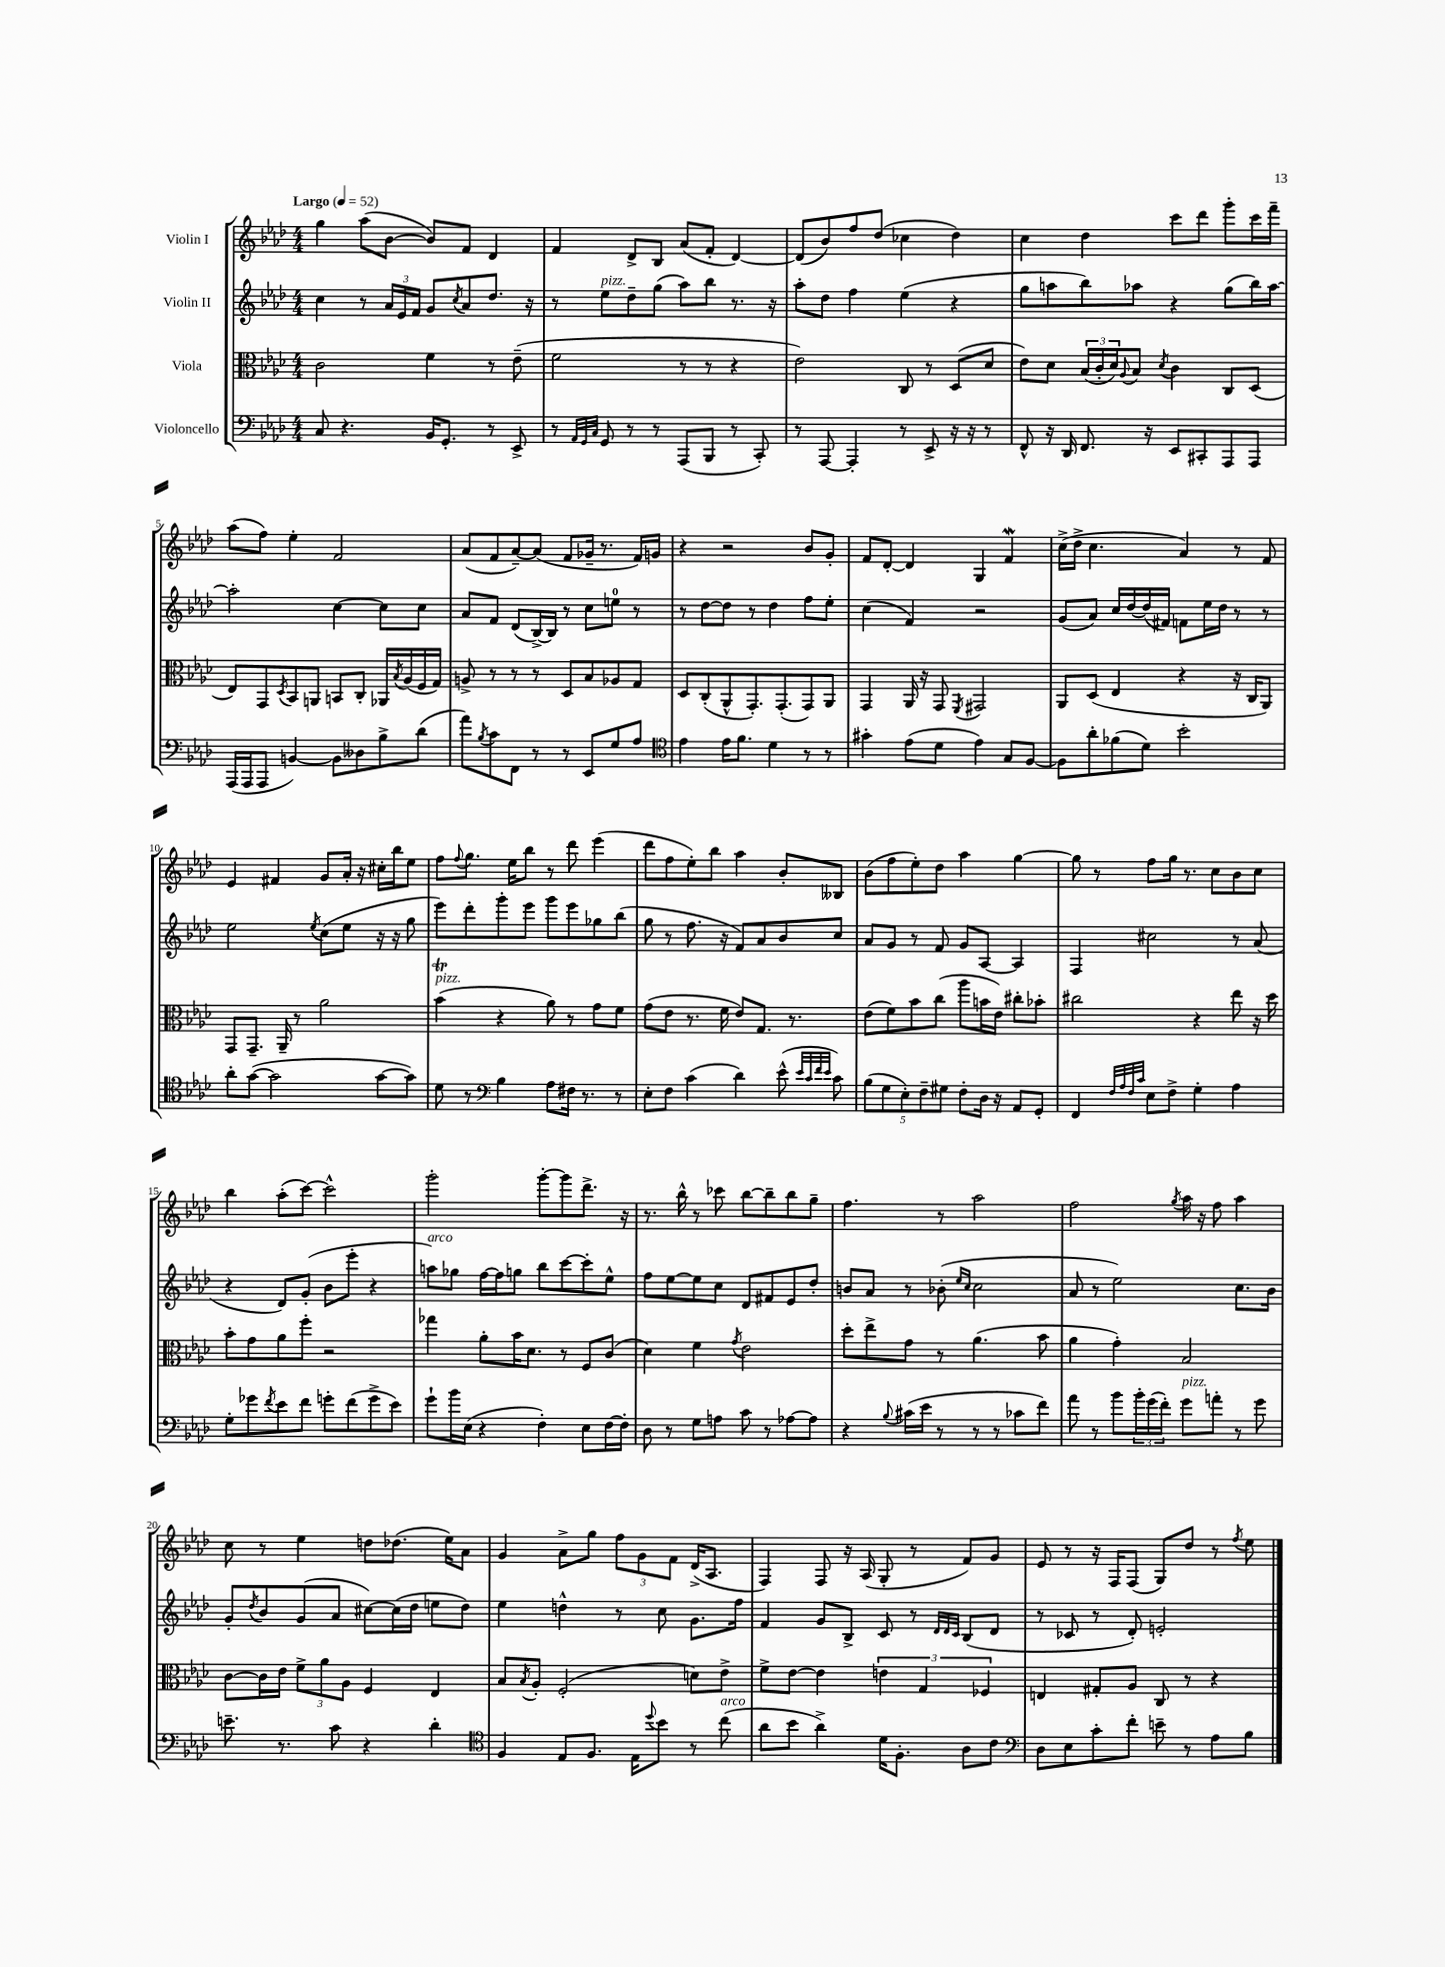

**kern	**kern	**kern	**kern
*part4	*part3	*part2	*part1
*staff4	*staff3	*staff2	*staff1
*I"Violoncello	*I"Viola	*I"Violin II	*I"Violin I
*clefF4	*clefC3	*clefG2	*clefG2
*k[b-e-a-d-]	*k[b-e-a-d-]	*k[b-e-a-d-]	*k[b-e-a-d-]
*M4/4	*M4/4	*M4/4	*M4/4
*MM52	*MM52	*MM52	*MM52
=1	=1	=1	=1
!	!	!	!LO:TX:a:B:t=Largo
8C/	2c\	4cc\	4gg\
4.r	.	.	.
.	.	8r	(8aa-\L
.	.	24a-/LL	[8b-\J
.	.	24e-/	.
.	.	24f/JJ	.
16BB-/KL	4f\	8g/L	8b-/L])
8.GG'/J	.	.	.
.	.	8qcc/	.
.	.	8a-/	8f/J
8r	8r	8.dd-/J	4d-/
8EE-^/	(8e-~\	.	.
.	.	16r	.
=2	=2	=2	=2
8r	2f\	8r	4f/
32qqAA-/LLL	.	.	.
32qqGG/	.	.	.
32qqC/JJJ	.	.	.
!	!	!LO:TX:a:i:t=pizz.	!
8GG/	.	8ee-\L	.
8r	.	8dd-~\	8d-^/L
8r	.	(8gg\J	8B-/J
(8AAA-/L	8r	8aa-\L)	(8a-/L
8BBB-/J	8r	8bb-\J	8f'/J
8r	4r	8.r	[4d-/)
8CC'/)	.	.	.
.	.	16r	.
=3	=3	=3	=3
8r	2e-\)	8aa-'\L	(8d-/L]
[8AAA-/	.	8dd-\J	8b-/)
4AAA-'/]	.	4ff\	8ff/
.	.	.	(8dd-/J
8r	8C/	(4ee-\	4cc-X\
8EE-^/	8r	.	.
16r	(8D-/L	4r	4dd-\)
16r	.	.	.
8r	8d-/J	.	.
=4	=4	=4	=4
8FF^^/	8e-\L)	8gg\L	4cc\
16r	8d-\J	8aan\	.
16DD-/	.	.	.
8.FF/	(24B-/LL	8bb-\)	4dd-\
.	24c'/	.	.
.	24d-/J)	.	.
.	8qqA-/	.	.
.	8B-/J	8aa-X\J	.
16r	.	.	.
.	8qd-/	.	.
8EE-/L	4c\	4r	8ccc\L
8CC#X'/	.	.	8ddd-\J
8AAA-/	8C/L	(8gg\L	8ggg'\L
8AAA-/J	(8D-/J	16bb-\L)	16ccc\L
.	.	[16aa-\JJ	16fff~\JJ
!!LO:LB:g=z
=5	=5	=5	=5
(16AAA-/LL	8E-/L)	2aa-'\]	(8aa-\L
16AAA-/J	.	.	.
8AAA-/J	8GG/	.	8ff\J)
.	8qD-/	.	.
[4BBn/)	8BB-/	.	4ee-'\
.	8AAn/J	.	.
8BB\L]	8BBn/L	[4cc\	2f/
8D--X\	8C'/J	.	.
8B-^\	16AA-X/LL	8cc\L]	.
.	8qB-/	.	.
.	(16A-/	.	.
(8d-\J	16F/	8cc\J	.
.	16G/JJ)	.	.
=6	=6	=6	=6
8a-\L)	8An^/	8a-/L	(8a-/L
8qB-/	.	.	.
8c\	8r	8f/J	8f/
8FF\J	8r	(8d-/L	[8a-~/)
8r	8r	[16B-^/L)	(8a-/J]
.	.	16B-/JJ]	.
8r	8D-/L	8r	8f/L
8EE-/L	8B-/	8cc\L	16g-X~/Jk
.	.	.	8.r
8G/	8A-X/	8een\J	.
8A-/J	8G/J	8r	16f/LL)
.	.	.	16gn/JJ
=7	=7	=7	=7
*clefC4	*	*	*
4e-\	8D-/L	8r	4r
.	(8C'/	[8dd-\L	.
16e-\KL	8AA-^^/	8dd-\J]	2r
8.f\J	.	.	.
.	8.GG'/)	8r	.
4d-\	.	4dd-\	.
.	(8.GG'/	.	.
8r	8GG/)	8ff\L	8b-/L
8r	8AA-/J	8ee-'\J	8g'/J
=8	=8	=8	=8
4g#X'\	4GG/	(4cc\	8f/L
.	.	.	[8d-'/J
(8e-\L	16AA-/	4f/)	4d-/]
.	16r	.	.
8d-\J	8GG/	.	.
.	8qFF/	.	.
4e-\)	2GG#X/	2r	4G/
8G/L	.	.	4fW/
[8F/J	.	.	.
=9	=9	=9	=9
8F\L]	8AA-/L	(8g/L	(16cc^\LL
.	.	.	16dd-^\JJ
8a-'\	(8D-/J	8a-/J)	4.cc\
(8f-X\	4E-/	16cc/LL	.
.	.	[16dd-/	.
8d-\J)	.	(16dd-/]	.
.	.	16f#X/JJ)	.
2b-'\	4r	8fn\L	4a-/)
.	.	16ee-\L	.
.	.	16dd-\JJ	.
.	16r	8r	8r
.	16C/KL	.	.
.	8AA-/J)	8r	8f/
!!LO:LB:g=z
=10	=10	=10	=10
8a-'\L	8GG/L	2ee-\	4e-/
([8g\J	8.GG~/J	.	.
2g\]	.	.	4f#X/
.	16AA-~/	.	.
.	8r	.	.
.	.	8qee-/	.
.	2a-\	(8cc\L	8g/L
.	.	8ee-\J	16a-'/Jk
.	.	.	16r
[8g\L	.	16r	16cc#X'\LL
.	.	16r	16bb-\J
8g\J])	.	8gg\	8ee-\J
=11	=11	=11	=11
!	!LO:TX:a:i:t=pizz.	!	!
8d-\	(4b-T\	8eee-\L)	8ff\L
.	.	.	8qqff/
8r	.	8ddd-'\	8.gg\J
*clefF4	*	*	*
4B-\	4r	8ggg'\	.
.	.	.	16ee-\KL
.	.	8eee-\J	8bb-\J
8A-\L	8a-\)	8ggg\L	8r
16F#X\Jk	8r	8eee-\	8ddd-\
8.r	.	.	.
.	8g\L	8gg-X\	(4eee-\
8r	8f\J	(8bb-\J	.
=12	=12	=12	=12
8E-'\L	(8g\L	8gg\	8ddd-\L
8F\J	8e-\J	8r	8ff\
(4c\	8.r	8.ff\	8ee-'\)
.	.	.	8bb-\J
.	16f\	16r	.
4d-\)	8e-/L)	8f/L)	4aa-\
.	8.G/J	8a-/	.
(8e-^^\	.	8b-/	8b-'/L
.	8.r	.	.
32qqe-/LLL	.	.	.
32qqc/	.	.	.
32qqf/	.	.	.
32qqe-/JJJ	.	.	.
8c\)	.	8cc/J	8B--X/J
=13	=13	=13	=13
(10B-\L	(8e-\L	8a-/L	(8b-\L
10G\	.	.	.
.	8f\)	8g/J	8ff\
10E-'\)	.	.	.
.	8b-\	8r	8ee-'\)
10F~\	.	.	.
.	(8cc\J	8f/	8dd-\J
10G#X\J	.	.	.
8F'\L	8aa-\L	8g/L	4aa-\
16D-\Jk	16bn\L	[8A-/J	.
16r	16e-\JJ)	.	.
8AA-/L	8cc#X'\L	4A-/]	[4gg\
8GG'/J	8b-X'\J	.	.
=14	=14	=14	=14
4FF/	2cc#X\	4F/	8gg\]
.	.	.	8r
32qqF/LLL	.	.	.
32qqA-/	.	.	.
32qqF/	.	.	.
32qqc/JJJ	.	.	.
8E-\L	.	2cc#X\	8ff\L
8F^\J	.	.	16gg\Jk
.	.	.	8.r
4G'\	4r	.	.
.	.	.	8cc\L
4A-\	8ee-\	8r	8b-\
.	16r	(8a-/	8cc\J
.	16dd-\	.	.
!!LO:LB:g=z
=15	=15	=15	=15
8G'\L	8b-'\L	4r	4bb-\
8g-X\	8g\	.	.
8qf/	.	.	.
8e-\	8a-\	8d-/L)	(8aa-'\L
8f\J	8ff'\J	(8g'/J	[8ccc\J)
8gn'\L	2r	8b-\L	2ccc^^\]
(8f\	.	8eee-'\J	.
8g^\	.	4r	.
8e-\J)	.	.	.
=16	=16	=16	=16
!	!	!LO:TX:a:i:t=arco	!
8g`\L	4gg-X\	8aan\L)	2ggg'\
16b-\L	.	8gg-X\J	.
(16E-\JJ	.	.	.
4r	8a-'\L	[16ff\LL	.
.	.	16ff\J]	.
.	16b-\K	8ggn\J	.
.	8.d-\J	.	.
4F'\)	.	8bb-\L	[8ggg'\L
.	8r	[8ccc\	8ggg\]
8E-\L	8F/L	8ccc'\]	8.ddd-^\J
[16F\L	(8c/J	8ee-^^\J	.
16F'\JJ]	.	.	16r
=17	=17	=17	=17
8D-\	4d-\)	8ff\L	8.r
8r	.	[8ee-\	.
.	.	.	16bb-^^\
8G\L	4f\	8ee-\]	8r
8An\J	.	8cc\J	8ccc-X\
.	8qg/	.	.
8c\	2e-\	8d-/L	[8bb-\L
8r	.	8f#X/	8bb-~\]
[8A-X\L	.	8e-/	8bb-\
8A-\J]	.	8dd-'/J	8gg~\J
=18	=18	=18	=18
4r	8dd-'\L	8bn/L	4.ff\
.	8ee-^\	8a-/J	.
8qqB-/	.	.	.
(16c#X\LL	8g\J	8r	.
16e-\JJ	.	.	.
8r	8r	(8b-X'\	8r
.	.	16qqee-/LL	.
.	.	16qqcc/JJ	.
8r	(4.a-\	2cc\	2aa-\
8r	.	.	.
8c-X\L	.	.	.
8f\J)	8b-\	.	.
=19	=19	=19	=19
8a-\	4a-\	8a-/	2ff\
8r	.	8r	.
8b-\L	4g'\)	2ee-\)	.
24b-'\L	.	.	.
(24g\	.	.	.
24f'\JJ)	.	.	.
.	.	.	8qgg/
!LO:TX:a:i:t=pizz.	!	!	!
8g\L	2B-/	.	16aa-\
.	.	.	16r
8an'\J	.	.	8ff\
8r	.	8.cc\L	4aa-\
8g\	.	.	.
.	.	16b-\Jk	.
!!LO:LB:g=z
=20	=20	=20	=20
8.en~\	[8c\L	8g'/L	8cc\
.	.	8qdd-/	.
.	16c\L]	8b-/	8r
8.r	16e-\JJ	.	.
.	12f^\L	(8g/	4ee-\
.	12a-\	.	.
8c\	.	8a-/J	.
.	12A-\J	.	.
4r	4F/	[8cc#X\L)	8ddn\L
.	.	(16cc#\L]	(8.dd-X\J
.	.	16dd-\JJ	.
4d-'\	4E-/	8een\L	.
.	.	.	16ee-\KL)
.	.	8dd-\J)	8a-\J
=21	=21	=21	=21
*clefC4	*	*	*
4F/	8B-/L	4ee-\	4g/
.	8qB-/	.	.
.	8A-'/J	.	.
8E-/L	(2F'/	4ddn^^\	8a-^\L
8.F/J	.	.	8gg\J
.	.	8r	12ff\L
16E-\KL	.	.	.
.	.	.	12g\
8qqdd-/	.	.	.
8b-\J	.	8cc\	.
.	.	.	12f\J
8r	8dn\L)	8.g\L	(16d-^/KL
.	.	.	8.A-/J
!LO:TX:a:i:t=arco	!	!	!
(8cc\	8e-^\J	.	.
.	.	16ff\Jk	.
=22	=22	=22	=22
8a-\L	8f^\L	4f/	4F/)
8b-\J	[8e-\J	.	.
4a-^\)	4e-\]	8g/L	8F/
.	.	8B-^/J	16r
.	.	.	(16A-/
16d-\KL	6en\	8c/	8G'/
8.F'\J	.	.	.
.	.	8r	8r
.	6G/	.	.
.	.	32qqd-/LLL	.
.	.	32qqd-/	.
.	.	32qqc/JJJ	.
8A-\L	.	(8B-/L	8f/L)
.	6F-X/	.	.
8c\J	.	8d-/J	8g/J
=23	=23	=23	=23
*clefF4	*	*	*
8D-\L	4En/	8r	8e-/
8E-\	.	8c-X/	8r
8c'\	8G#X'/L	8r	16r
.	.	.	16F/KL
8f'\J	8A-/J	8d-'/)	(8F/J
8en~\	8C/	2en'/	8G/L)
8r	8r	.	8dd-/J
8A-\L	4r	.	8r
.	.	.	8qff/
8B-\J	.	.	8ee-\
==	==	==	==
*-	*-	*-	*-
